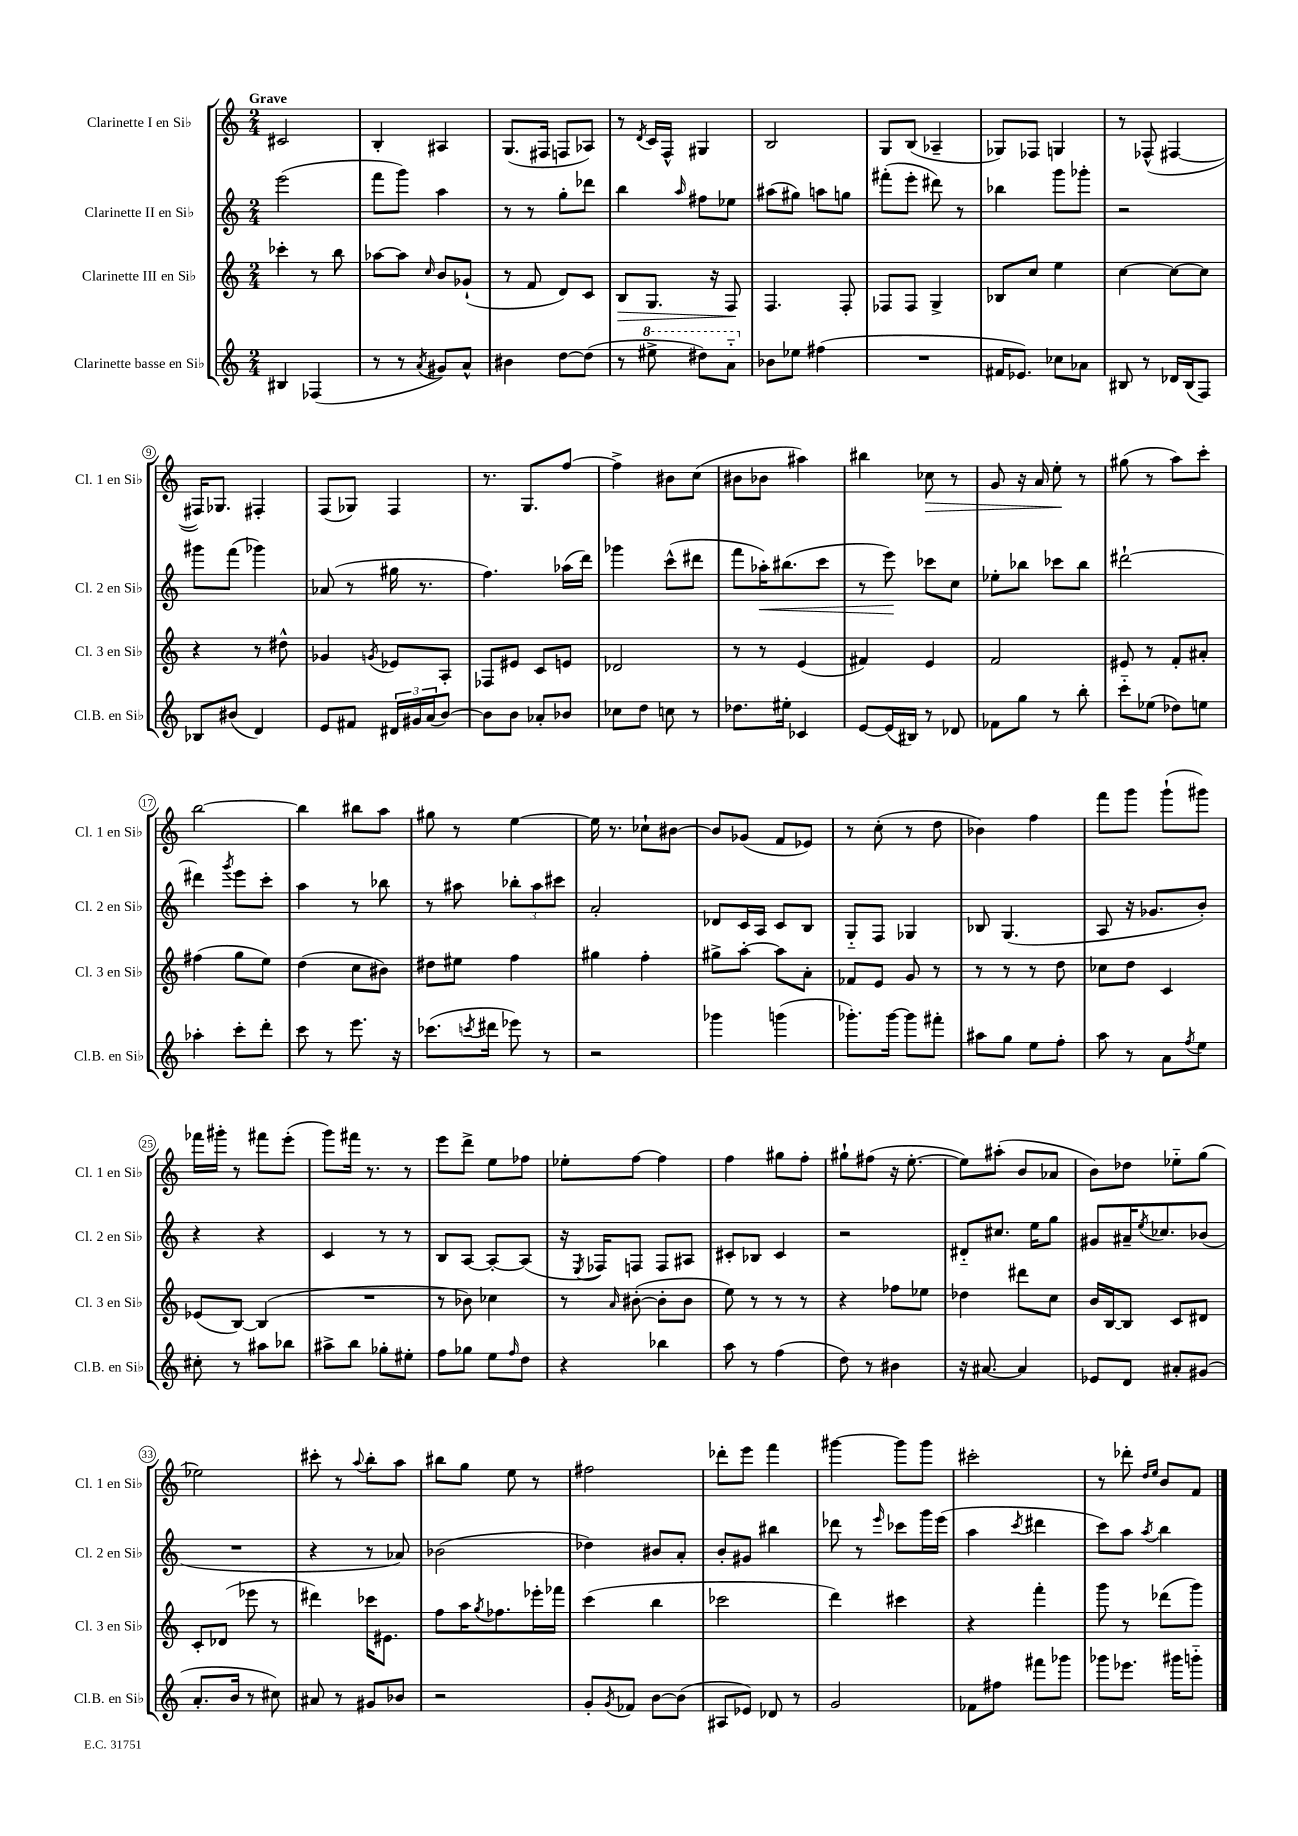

**kern	**kern	**kern	**kern
*staff4	*staff3	*staff2	*staff1
*clefG2	*clefG2	*clefG2	*clefG2
*k[]	*k[]	*k[]	*k[]
*M2/4	*M2/4	*M2/4	*M2/4
4B#	4ccc-'	(2eee	2c#
(4F-	8r	.	.
.	8bb	.	.
=	=	=	=
8r	[8aa-	8fff	4B'
8r	8aa-]	8ggg)	.
8qa	16qqcc	.	.
8g#)	8b	4aa	4A#
8a^^	(8g-`	.	.
=	=	=	=
4b#	8r	8r	(8.G
.	8f	8r	.
.	.	.	16F#
[8dd	8d)	8gg'	8F
(8dd]	8c	8ddd-	8A-)
=	=	=	=
8r	8B	4bb	8r
.	.	.	8qd
8eee#^	8.G	.	16c
.	.	.	16F^^
.	.	16qqaa	.
8ddd#)	.	8ff#	4G#
.	16r	.	.
8aa'~	8F	8ee-	.
=	=	=	=
8b-	4.F	(8aa#	2B
8ee-	.	8gg#)	.
(4ff#	.	8aa	.
.	8F'	8gg	.
=	=	=	=
2r	8F-	(8fff#'	8G
.	8F-	8eee'	(8B
.	4G^	8ddd#)	4A-~
.	.	8r	.
=	=	=	=
16f#	8B-	4bb-	8G-)
8.e-)	.	.	.
.	8cc	.	8F-
8cc-	4ee	8ggg	4G
8a-	.	8ggg-'	.
=	=	=	=
8B#	[4cc	2r	8r
8r	.	.	(8F-^^
16d-	8cc_	.	[4F#
(16B#	.	.	.
8F)	8cc]	.	.
=	=	=	=
8B-	4r	8ggg#	16F#])
.	.	.	8.G-
(8b#	.	(8fff	.
4d)	8r	4ggg-)	4F#'
.	8dd#^^	.	.
=	=	=	=
8e	4g-	(8a-	(8F
8f#	.	8r	8G-)
.	8qg	.	.
24d#	8e-	16gg#	4F
24g#	.	.	.
.	.	8.r	.
(24a	.	.	.
[8b)	8A'	.	.
=	=	=	=
8b]	8F-	4.ff)	8.r
8b	8e#	.	.
.	.	.	8.G
8a-'	8c	.	.
8b-	8e	(16aa-	[8ff
.	.	16ddd)	.
=	=	=	=
8cc-	2d-	4ggg-	4ff^]
8dd	.	.	.
8cc	.	(8ccc^^	8b#
8r	.	8ddd#	(8cc
=	=	=	=
8.dd-	8r	8fff	8b#
.	8r	16aa-')	8b-
16ee#'	.	(8.bb#	.
4c-	(4e	.	4aa#)
.	.	8ccc	.
=	=	=	=
[8e	4f#)	8r	4bb#
(16e]	.	8eee)	.
16B#)	.	.	.
8r	4e	8ccc-	8cc-
8d-	.	8cc	8r
=	=	=	=
8f-	2f	8ee-'	8g
8gg	.	8bb-	16r
.	.	.	16a
8r	.	8ccc-	8ee'
8bb'	.	8bb-	8r
=	=	=	=
8ccc'~	8e#	[2ddd#`	(8gg#
(8ee-	8r	.	8r
8dd-)	8f'	.	8aa)
8ee	8a#'	.	8ccc'
=	=	=	=
4aa-'	(4ff#	4ddd#]	[2bb
.	.	8qggg	.
8ccc'	8gg	8eee	.
8ddd'	8ee)	8ccc'	.
=	=	=	=
8ccc	(4dd	4aa	4bb]
8r	.	.	.
8.eee	8cc	8r	8bb#
.	8b#)	8bb-	8aa
16r	.	.	.
=	=	=	=
(8.ccc-	8dd#	8r	8gg#
.	8ee#	8aa#	8r
8qccc	.	.	.
16ddd#	.	.	.
8eee-)	4ff	12bb-'	[4ee
.	.	12aa#	.
8r	.	.	.
.	.	12ccc#	.
=	=	=	=
2r	4gg#	2a'	16ee]
.	.	.	8.r
.	4ff'	.	8cc-`
.	.	.	[8b#
=	=	=	=
4ggg-	8gg#^	8d-	8b#]
.	[8aa'	16c	(8g-
.	.	16A	.
(4ggg	8aa]	8c	8f
.	8a'	8B	8e-)
=	=	=	=
8.ggg-')	8f-	8G'~	8r
.	8e	8F	(8cc'
[16ggg-	.	.	.
8ggg-]	8g	4G-	8r
8fff#'	8r	.	8dd
=	=	=	=
8aa#	8r	8B-	4b-)
8gg	8r	(4.G	.
8ee	8r	.	4ff
8ff'	8dd	.	.
=	=	=	=
8aa	8cc-	8A	8fff
8r	8dd	16r	8ggg
.	.	8.g-	.
8a	4c	.	(8ggg`
8qff	.	.	.
8ee	.	8b')	8ggg#)
=	=	=	=
8cc#'	(8e-	4r	16fff-
.	.	.	16ggg#'
8r	[8B)	.	8r
8aa#	(4B]	4r	8fff#
8bb-	.	.	(8eee'
=	=	=	=
8aa#^	2r	4c	8ggg)
8bb	.	.	16fff#
.	.	.	8.r
8gg-'	.	8r	.
8ee#'	.	8r	8r
=	=	=	=
8ff	8r	8B	8eee
8gg-	8b-)	[8A	8ddd^
8ee	4cc-	8A'_	8ee
16qqff	.	.	.
8dd	.	(8A]	8ff-
=	=	=	=
4r	8r	16r	8ee-'
.	.	8qE	.
.	.	16F-)	.
.	16qqa	.	.
.	([8b#'	8F	[8ff
4bb-	8b#']	8F	4ff]
.	8b#	8A#	.
=	=	=	=
8aa	8ee)	8c#'	4ff
8r	8r	8B-	.
(4ff	8r	4c#	8gg#
.	8r	.	8ff'
=	=	=	=
8dd)	4r	2r	8gg#`
8r	.	.	(8ff#
4b#	8ff-	.	16r
.	.	.	[8.ee'
.	8ee-	.	.
=	=	=	=
16r	4dd-	8d#'~	8ee])
[8.a#	.	.	.
.	.	8.cc#	(8aa#'
4a#]	8ddd#	.	8b
.	.	16ee	.
.	8cc	8gg	8a-
=	=	=	=
8e-	16b	8g#	8b)
.	[16B	.	.
8d	8B]	16a#~	8dd-
.	.	8qee	.
.	.	8.cc-	.
8a#'	8c	.	8ee-'~
(8g#	8d#	(8b-	(8gg
=	=	=	=
8.a'	8c'	2r	2ee-)
.	(8d-	.	.
16b	.	.	.
8r	8eee-	.	.
8cc#)	8r	.	.
=	=	=	=
8a#	4ddd#)	4r	8ccc#'
8r	.	.	8r
.	.	.	8qqaa
8g#	16ccc-	8r	8bb'
.	8.e#	.	.
8b-	.	8a-)	8aa
=	=	=	=
2r	8ff	(2b-	8bb#
.	16aa	.	8gg
.	8qgg	.	.
.	8.ff-	.	.
.	.	.	8ee
.	16eee-'	.	8r
.	16fff-	.	.
=	=	=	=
8g'	(4ccc	4dd-)	2ff#
8qg	.	.	.
8f-	.	.	.
[8b	4bb	8b#	.
(8b]	.	8a'	.
=	=	=	=
8A#	2ccc-	8b'	8ddd-'
8e-)	.	8g#	8eee
8d-	.	4bb#	4fff
8r	.	.	.
=	=	=	=
2g	4ddd)	8ddd-	[4ggg#
.	.	8r	.
.	.	16qqeee	.
.	4ccc#	8ccc-	8ggg#]
.	.	16ggg	8ggg#
.	.	(16eee	.
=	=	=	=
8f-	4r	4aa	2ccc#'
8ff#	.	.	.
.	.	8qccc	.
8fff#	4fff'	4ddd#	.
8ggg-	.	.	.
=	=	=	=
8ggg-	8ggg	8ccc)	8r
8.eee-	8r	8aa	8ddd-'
.	.	.	16qqdd
.	.	8qaa	16qqee
.	(8ddd-	4bb	8b
16ggg#	.	.	.
8ggg'~	8ggg)	.	8f
==	==	==	==
*-	*-	*-	*-
